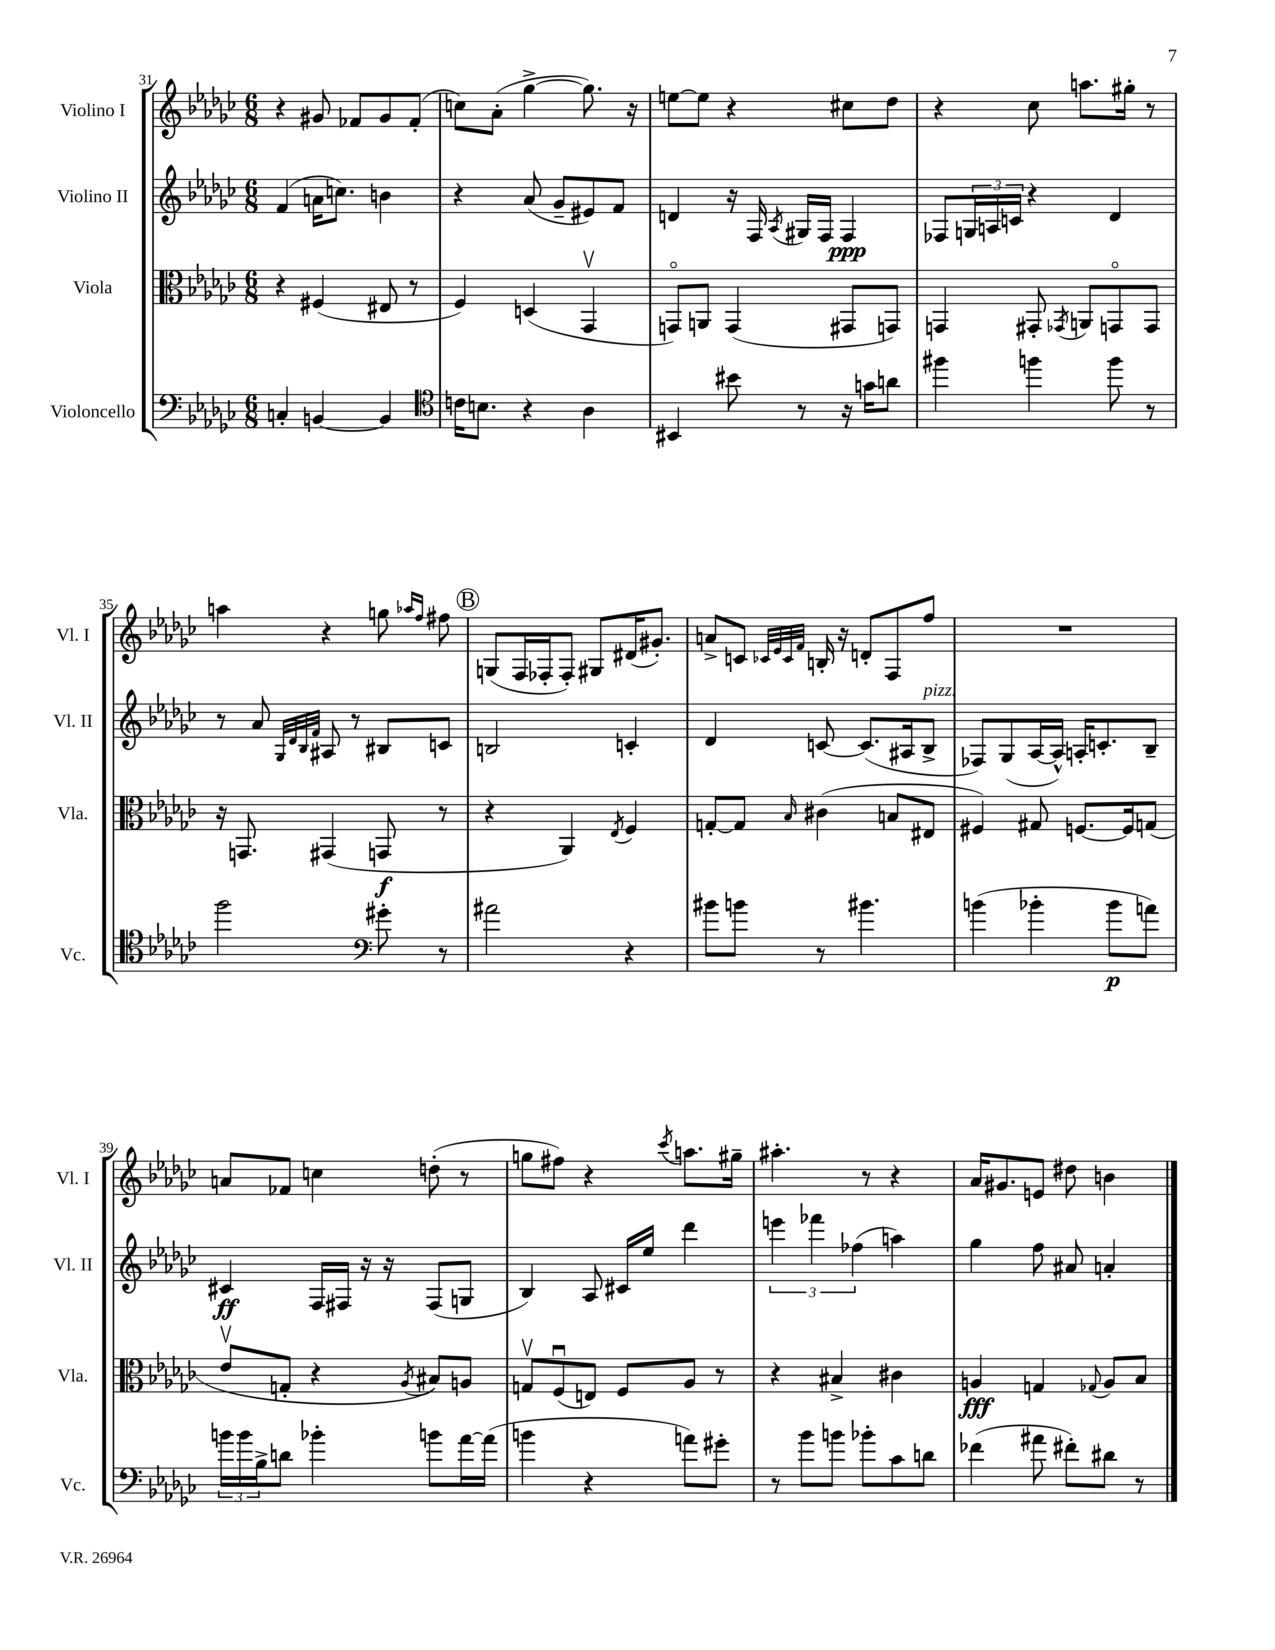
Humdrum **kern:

**kern	**dynam	**kern	**dynam	**kern	**dynam	**kern
*part4	*part4	*part3	*part3	*part2	*part2	*part1
*staff4	*staff4	*staff3	*staff3	*staff2	*staff2	*staff1
*I"Violoncello	*	*I"Viola	*	*I"Violino II	*	*I"Violino I
*I'Vc.	*	*I'Vla.	*	*I'Vl. II	*	*I'Vl. I
*clefF4	*	*clefC3	*	*clefG2	*	*clefG2
*k[b-e-a-d-g-c-]	*	*k[b-e-a-d-g-c-]	*	*k[b-e-a-d-g-c-]	*	*k[b-e-a-d-g-c-]
*M6/8	*	*M6/8	*	*M6/8	*	*M6/8
=31	=31	=31	=31	=31	=31	=31
4Cn'/	.	4r	.	(4f/	.	4r
[4BBn/	.	(4F#X/	.	16an\KL	.	8g#X/
.	.	.	.	8.ccn\J)	.	.
.	.	.	.	.	.	8f-X/L
4BB/]	.	8E#X/	.	4bn\	.	8g#/
.	.	8r	.	.	.	(8f-'/J
=32	=32	=32	=32	=32	=32	=32
*clefC4	*	*	*	*	*	*
16cn\KL	.	4F/)	.	4r	.	8ccn\L)
8.Bn\J	.	.	.	.	.	.
.	.	.	.	.	.	(8a-'\J
4r	.	(4Dn/	.	(8a-/	.	[4gg-^\
.	.	.	.	8g-~/L	.	.
4A-\	.	4GG-v/	.	8e#X/)	.	8.gg-\])
.	.	.	.	8f/J	.	.
.	.	.	.	.	.	16r
=33	=33	=33	=33	=33	=33	=33
4BB#X/	.	8GGn/L)	.	4dn/	.	[8een\L
.	.	8AAn/J	.	.	.	8ee\J]
8b#X\	.	(4GG/	.	16r	.	4r
.	.	.	.	16F/	.	.
.	.	.	.	8qA-/	.	.
8r	.	.	.	16G#X/LL	.	.
.	.	.	.	16F/JJ	.	.
16r	.	8GG#X/L	.	4F/	ppp	8cc#X\L
16gn\KL	.	.	.	.	.	.
8an\J	.	8GGn/J)	.	.	.	8dd-\J
=34	=34	=34	=34	=34	=34	=34
4ff#X\	.	4GGn/	.	8F-X/L	.	4r
.	.	.	.	24Gn/L	.	.
.	.	.	.	24An/	.	.
.	.	.	.	24cn/JJ	.	.
4ffn\	.	8GG#X'/	.	4r	.	8cc-\
.	.	8qGG-X/	.	.	.	.
.	.	8AAn/L	.	.	.	8.aan\L
8ff\	.	8GGn/	.	4d-/	.	.
.	.	.	.	.	.	16gg#X'\Jk
8r	.	8GG/J	.	.	.	8r
!!LO:LB:g=z
=35	=35	=35	=35	=35	=35	=35
2ff\	.	16r	.	8r	.	4aan\
.	.	8.GGn/	.	.	.	.
.	.	.	.	8a-/	.	.
.	.	.	.	32qqG-/LLL	.	.
.	.	.	.	32qqd-/	.	.
.	.	.	.	32qqB-/	.	.
.	.	.	.	32qqf/JJJ	.	.
.	.	(4GG#X/	.	8A#X/	.	4r
.	.	.	.	8r	.	.
*clefF4	*	*	*	*	*	*
8g#X'\	.	8GGn/	f	8B#X/L	.	8ggn\
.	.	.	.	.	.	16qqaa-X/LL
.	.	.	.	.	.	16qqff/JJ
8r	.	8r	.	8cn/J	.	8ff#X\
!!LO:REH:place=s1:t=B
=36	=36	=36	=36	=36	=36	=36
2a#X\	.	4r	.	2Bn/	.	(8Gn/L
.	.	.	.	.	.	16F/L
.	.	.	.	.	.	16F-X'/J
.	.	4AA-/)	.	.	.	8F-'/J)
.	.	.	.	.	.	8G#X/L
.	.	8qE-/	.	.	.	.
4r	.	4F/	.	4cn'/	.	(16d#X/K
.	.	.	.	.	.	8.g#X'/J)
=37	=37	=37	=37	=37	=37	=37
8b#X\L	.	[8Gn'/L	.	4d-/	.	8an^/L
8bn\J	.	8G/J]	.	.	.	8cn/J
.	.	.	.	.	.	32qqc-X/LLL
.	.	.	.	.	.	32qqe-/
.	.	.	.	.	.	32qqc-/
.	.	16qqB-/	.	.	.	32qqf/JJJ
8r	.	(4c#X\	.	[8cn/	.	16Bn'/
.	.	.	.	.	.	16r
4.b#X\	.	.	.	(8.c/L]	.	8dn'/L
.	.	8Bn/L	.	.	.	8F/
.	.	.	.	16A#X/k	.	.
!	!	!	!	!LO:TX:a:i:t=pizz.	!	!
.	.	8E#X/J	.	8B-^/J	.	8ff/J
=38	=38	=38	=38	=38	=38	=38
(4bn\	.	4F#X/)	.	8F-X/L)	.	2.r
.	.	.	.	(8G-/	.	.
4b-X'\	.	8G#X/	.	[16A-/L	.	.
.	.	.	.	16A-^^/JJ])	.	.
.	.	[8.Fn/L	.	16An'/KL	.	.
.	.	.	.	8.cn'/	.	.
8b-\L	p	.	.	.	.	.
.	.	16F/k]	.	.	.	.
8an\J)	.	(8Gn/J	.	8B-~/J	.	.
!!LO:LB:g=z
=39	=39	=39	=39	=39	=39	=39
24bn\LL	.	8e-v/L	.	4c#X/	ff	8an/L
24b\	.	.	.	.	.	.
24B-^\J	.	.	.	.	.	.
8dn\J	.	8Gn'/J	.	.	.	8f-X/J
4b-X'\	.	4r	.	16F/LL	.	4ccn\
.	.	.	.	16F#X/JJ	.	.
.	.	.	.	16r	.	.
.	.	.	.	16r	.	.
.	.	8qA-/	.	.	.	.
8bn\L	.	8B#X/L)	.	(8F#/L	.	(8ddn'\
[16a-\L	.	8An/J	.	8Gn/J	.	8r
(16a-\JJ]	.	.	.	.	.	.
=40	=40	=40	=40	=40	=40	=40
4bn\	.	8Gnv/L	.	4B-/)	.	8ggn\L
.	.	(8Fu/	.	.	.	8ff#X\J)
4r	.	8En/J)	.	8A-/	.	4r
.	.	8F/L	.	16c#X/LL	.	.
.	.	.	.	16ee-/JJ	.	.
.	.	.	.	.	.	8qccc-/
8an\L)	.	8A-/J	.	4ddd-\	.	8.aan\L
8g#X'\J	.	8r	.	.	.	.
.	.	.	.	.	.	16gg#X~\Jk
=41	=41	=41	=41	=41	=41	=41
8r	.	4r	.	6eeen\	.	4.aa#X'\
8b-\L	.	.	.	.	.	.
.	.	.	.	6fff-X\	.	.
8bn\J	.	4B#X^/	.	.	.	.
.	.	.	.	(6ff-X\	.	.
8b-X'\L	.	.	.	.	.	8r
8c-\	.	4c#X\	.	4aan\)	.	4r
8dn\J	.	.	.	.	.	.
=42	=42	=42	=42	=42	=42	=42
(4f-X\	.	4An/	fff	4gg-\	.	16a-/KL
.	.	.	.	.	.	8.g#X/
8a#X\	.	4Gn/	.	8ff\	.	8en/J
8f#X'\L)	.	.	.	8a#X/	.	8dd#X\
.	.	8qqG-X/	.	.	.	.
8d#X\J	.	8A/L	.	4an'/	.	4bn\
8r	.	8B-/J	.	.	.	.
==	==	==	==	==	==	==
*-	*-	*-	*-	*-	*-	*-
